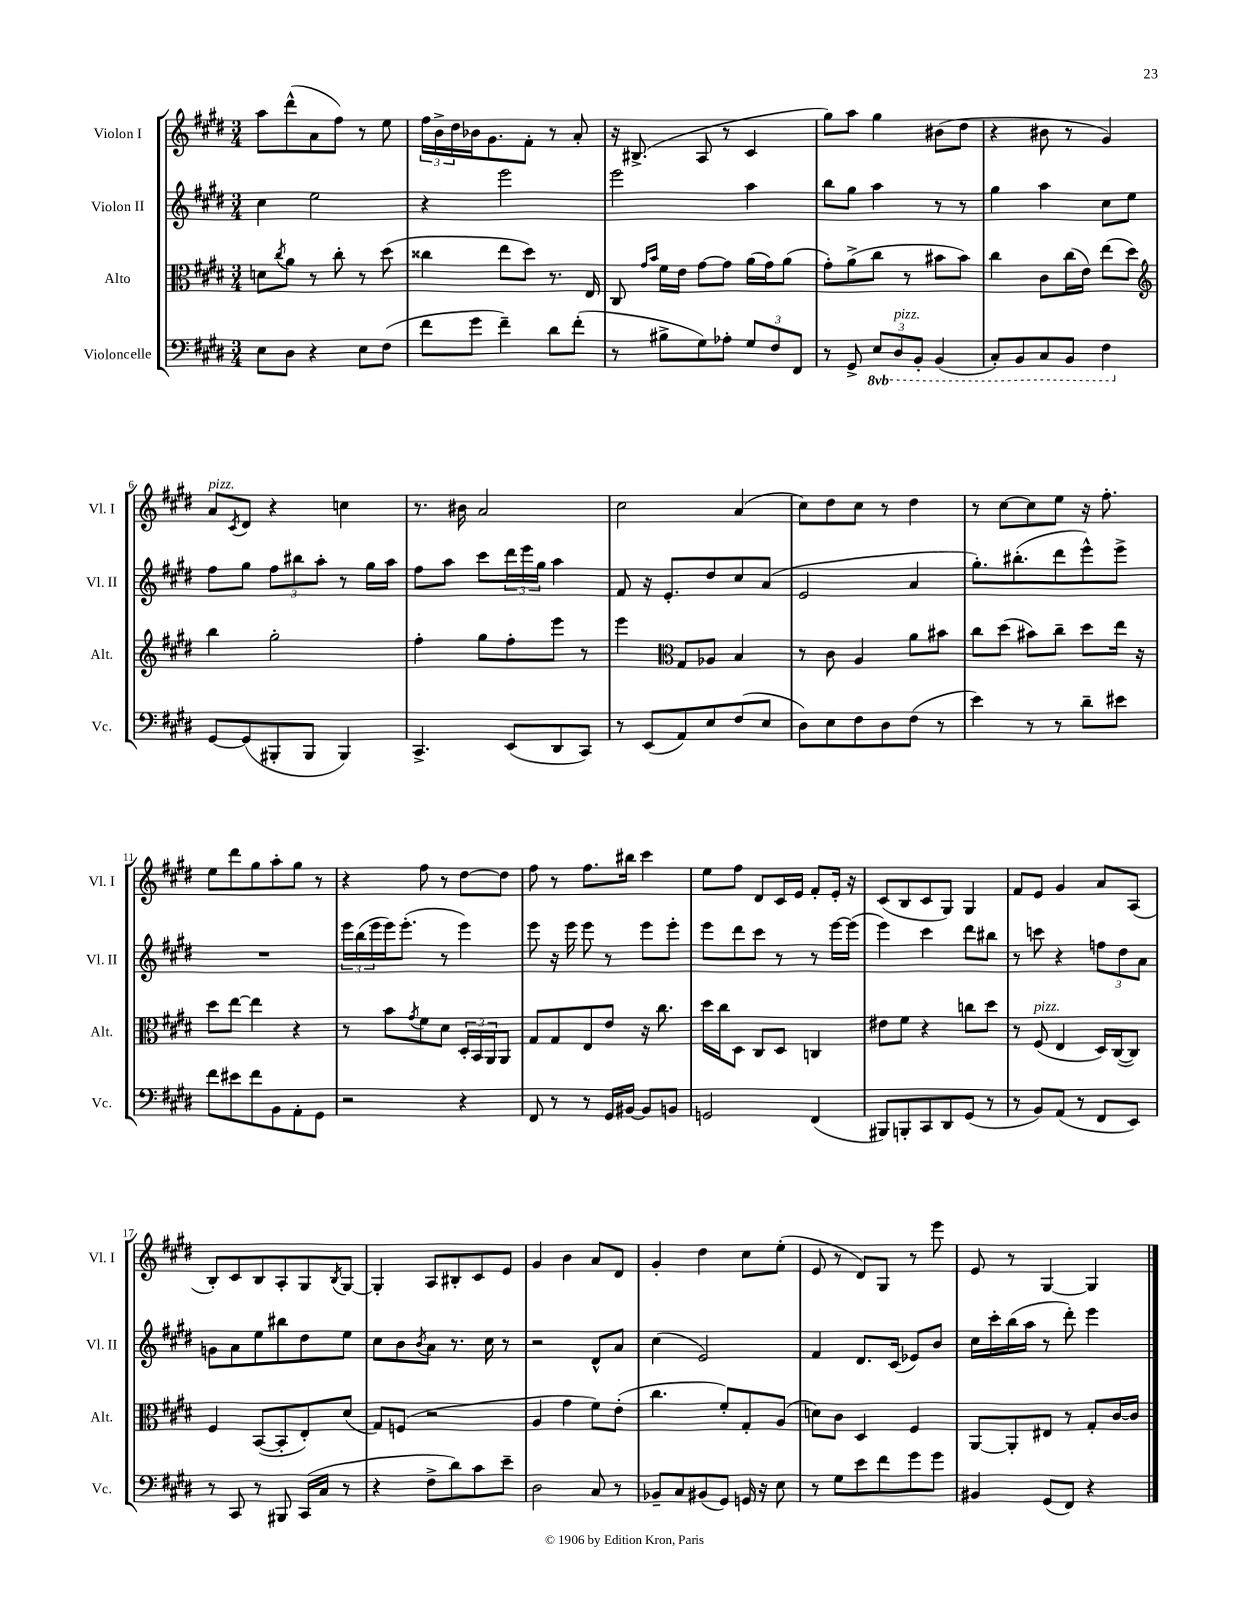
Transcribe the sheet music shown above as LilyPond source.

<<
\new StaffGroup <<
\new Staff = "s0" \with { instrumentName = "Violon I" shortInstrumentName = "Vl. I" } {
    \clef treble \key e \major \numericTimeSignature \time 3/4
    a''8 dis'''8-^( a'8 fis''8) r8 e''8 |
    \tuplet 3/2 { fis''16 b'16-> dis''16 } bes'16 gis'8. fis'8-. r8 a'8-. |
    r16 bis8.->( a8 r8 cis'4 |
    gis''8) a''8 gis''4 bis'8( dis''8 |
    r4 bis'8 r8 gis'4) |
    a'8^\markup { \italic "pizz." } \acciaccatura { cis'8 } dis'8 r4 c''4 |
    r8. bis'16 a'2 |
    cis''2 a'4( |
    cis''8) dis''8 cis''8 r8 dis''4 |
    r8 cis''8~ cis''8 e''8 r16 fis''8.-. |
    e''8 dis'''8 gis''8 a''8-. gis''8 r8 |
    r4 fis''8 r8 dis''8~ dis''8 |
    fis''8 r8 fis''8. bis''16 cis'''4 |
    e''8 fis''8 dis'8 cis'16 e'16 fis'8-. e'16-. r16 |
    cis'8( b8 cis'8 gis8) gis4 |
    fis'8 e'8 gis'4 a'8 a8( |
    b8-.) cis'8 b8 a8-. gis8 \acciaccatura { b8 } gis8~ |
    gis4-. a8 bis8-. cis'8 e'8 |
    gis'4 b'4 a'8 dis'8 |
    gis'4-. dis''4 cis''8 e''8-.( |
    e'8 r8 dis'8) gis8 r8 e'''8 |
    e'8 r8 gis4~ gis4 \bar "|." |
}
\new Staff = "s1" \with { instrumentName = "Violon II" shortInstrumentName = "Vl. II" } {
    \clef treble \key e \major \numericTimeSignature \time 3/4
    cis''4 e''2 |
    r4 e'''2 |
    e'''2 a''4 |
    b''8 gis''8 a''4 r8 r8 |
    gis''4 a''4 cis''8 e''8 |
    fis''8 gis''8 \tuplet 3/2 { fis''8 bis''8 a''8-. } r8 gis''16 a''16 |
    fis''8 a''8 cis'''8 \tuplet 3/2 { dis'''16 e'''16 gis''16 } a''4 |
    fis'8 r16 e'8.-. dis''8 cis''8 a'8( |
    e'2 a'4 |
    gis''8.-.) bis''8.-.( dis'''8 e'''8-^) e'''8-> |
    R2. |
    \tuplet 3/2 { e'''16 b''16( e'''16 } e'''16) e'''8.-.( r8 e'''4) |
    e'''8 r16 e'''16 e'''8 r8 e'''8 e'''8-. |
    e'''8 dis'''8 cis'''8 r8 r8 e'''16~ e'''16( |
    e'''4) cis'''4 dis'''8 bis''8 |
    r8 c'''8 r4 \tuplet 3/2 { f''8 dis''8 a'8 } |
    g'8 a'8 e''8 bis''8 dis''8 e''8 |
    cis''8 b'8 \acciaccatura { b'8 } a'8 r8. cis''16 r8 |
    r2 dis'8-^ a'8 |
    cis''4( e'2) |
    fis'4 dis'8. cis'16( ees'8) b'8 |
    cis''16 cis'''16-. b''16( a''16 r8 dis'''8-.) e'''4 \bar "|." |
}
\new Staff = "s2" \with { instrumentName = "Alto" shortInstrumentName = "Alt." } {
    \clef alto \key e \major \numericTimeSignature \time 3/4
    d'8 \acciaccatura { cis''8 } a'8 r8 cis''8-. r8 dis''8( |
    cisis''4 e''8 dis''8) r8. e16 |
    cis8 \grace { gis'16 b'16 } fis'16 e'16 gis'8~ gis'8 a'16( gis'16) a'8( |
    gis'8-.) a'8->( cis''8 r8 bis'8 bis'8) |
    cis''4 cis'8 cis''16( e'16) e''8( dis''8) |
    \clef treble b''4 gis''2-. |
    fis''4-. gis''8 fis''8-. e'''8 r8 |
    e'''4 \clef alto gis8 aes8 b4 |
    r8 cis'8 a4 a'8 bis'8 |
    cis''8 dis''8( bis'8) cis''8-- dis''8 e''16 r16 |
    dis''8 e''8~ e''4 r4 |
    r8 b'8 \acciaccatura { gis'8 } fis'8 dis'8 \tuplet 3/2 { dis16-. b,16 a,16 } a,8 |
    gis8 gis8 e8 e'8 r16 cis''8. |
    dis''16 cis''16 dis8 cis8 dis8 c4 |
    eis'8 fis'8 r4 c''8 dis''8 |
    r8 fis8^\markup { \italic "pizz." }( e4 dis16) cis16~( cis8) |
    fis4 b,8~( b,8-. e8-.) dis'8( |
    gis8) f8( r2 |
    a4 gis'4 fis'8) e'8-.( |
    cis''4. fis'8-.) gis8-. a8( |
    d'8) cis'8 dis4 fis4 |
    a,8~ a,8-. eis8 r8 gis8-. cis'16~ cis'16 \bar "|." |
}
\new Staff = "s3" \with { instrumentName = "Violoncelle" shortInstrumentName = "Vc." } {
    \clef bass \key e \major \numericTimeSignature \time 3/4 \set Staff.ottavationMarkups = #ottavation-simple-ordinals
    e8 dis8 r4 e8 fis8( |
    fis'8 gis'8 fis'4--) dis'8 fis'8-.( |
    r8 bis8-> gis8) aes8-. \tuplet 3/2 { gis8 fis8 fis,8 } |
    r8 gis,8-> \tuplet 3/2 { \ottava #-1 e,8 dis,8^\markup { \italic "pizz." } b,,8-. } b,,4( |
    cis,8-.) b,,8 cis,8 b,,8 fis,4 \ottava #0 |
    gis,8~ gis,8( bis,,8-. bis,,8 bis,,4) |
    cis,4.-> e,8( dis,8 cis,8) |
    r8 e,8( a,8) e8 fis8( e8 |
    dis8) e8 fis8 dis8 fis8( r8 |
    e'4) r8 r8 dis'8-- eis'8 |
    fis'8 eis'8 fis'8 b,8 a,8-. gis,8 |
    r2 r4 |
    fis,8 r8 r8 gis,16 bis,16~ bis,8 b,8 |
    g,2 fis,4( |
    bis,,8) b,,8-. cis,8 dis,8 gis,8( r8 |
    r8 b,8) a,8( r8 fis,8 e,8) |
    r8 cis,8 r8 bis,,8 cis,16( cis16 r8 |
    r4 fis8-> dis'8) cis'8 e'8-- |
    dis2 cis8 r8 |
    bes,8-- cis8 bis,8( gis,8) g,16 r16 e8 |
    r8 gis8 e'8 fis'8 gis'8 gis'8 |
    bis,4 gis,8( fis,8) r4 \bar "|." |
}
>>
>>
